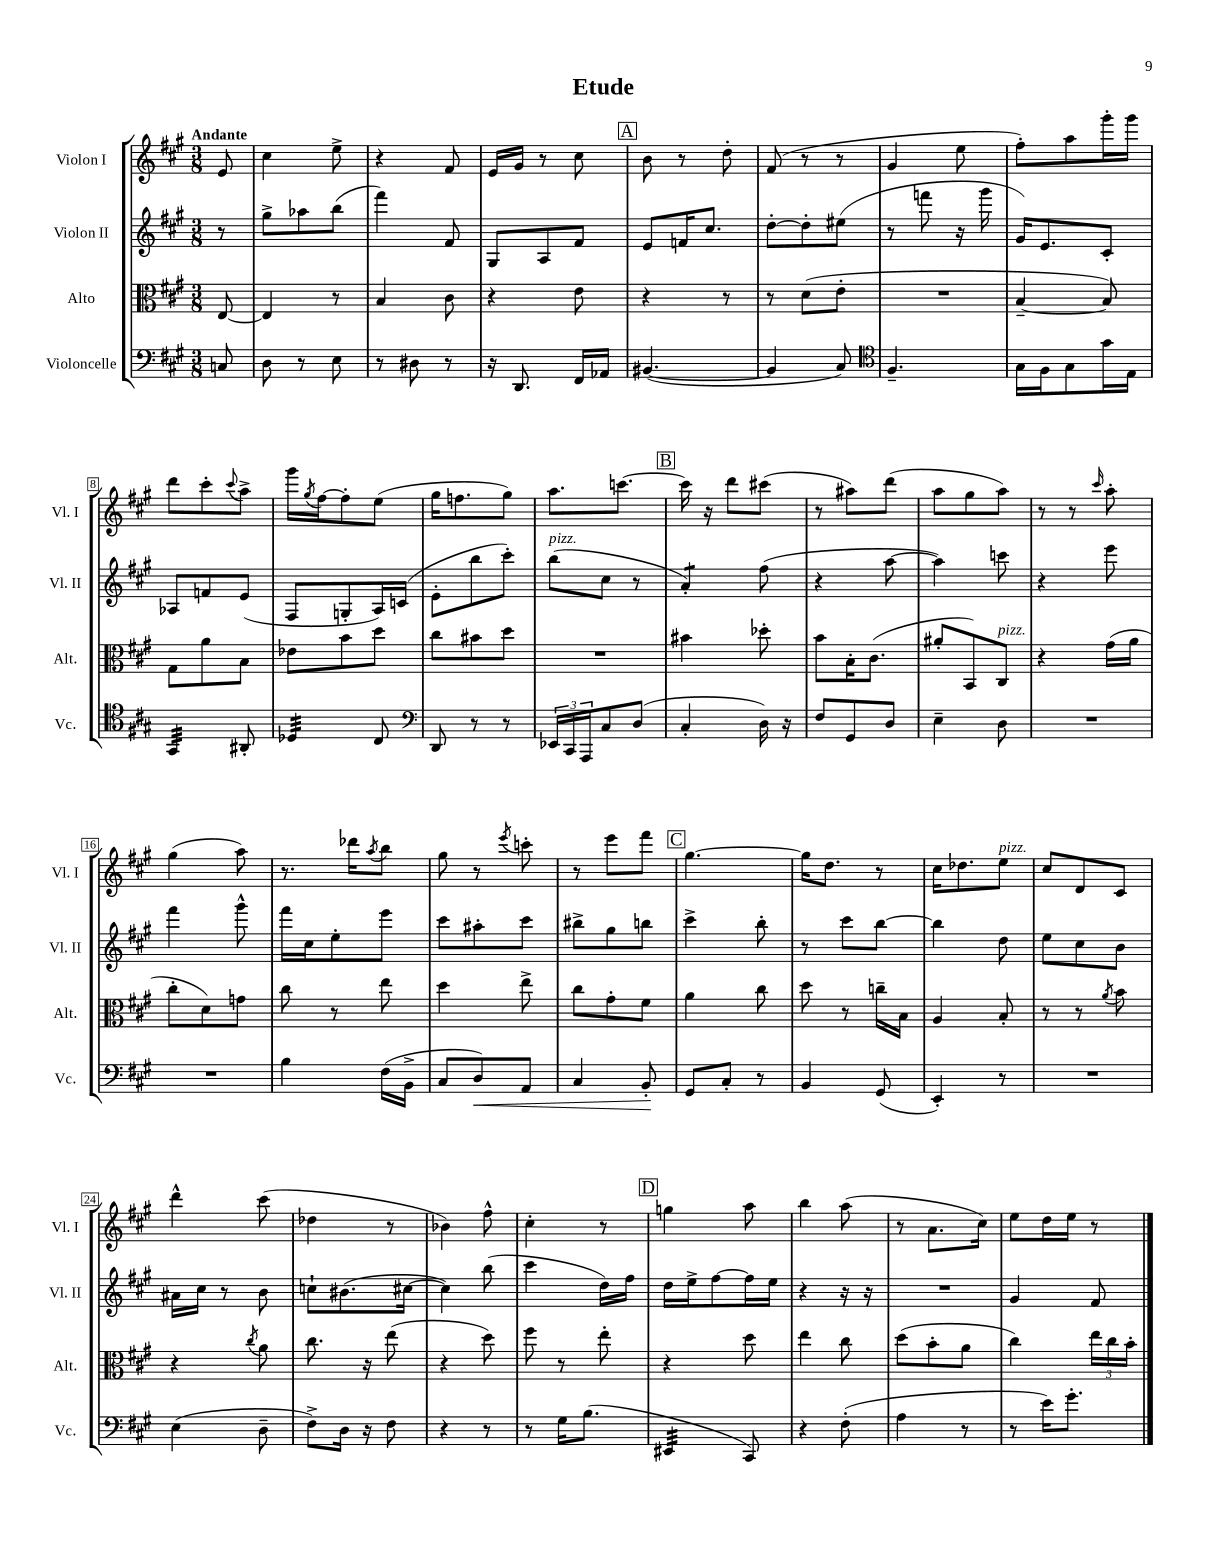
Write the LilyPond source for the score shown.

\header { title = "Etude" }
<<
\new StaffGroup <<
\new Staff = "s0" \with { instrumentName = "Violon I" shortInstrumentName = "Vl. I" } {
    \clef treble \key a \major \numericTimeSignature \time 3/8 \partial 8 \tempo "Andante"
    e'8 |
    cis''4 e''8-> |
    r4 fis'8 |
    e'16 gis'16 r8 cis''8 |
    \mark \markup { \box "A" } b'8 r8 d''8-. |
    fis'8( r8 r8 |
    gis'4 e''8 |
    fis''8-.) a''8 gis'''16-. gis'''16 |
    d'''8 cis'''8-. \appoggiatura { cis'''8 } a''8-> |
    gis'''16 \acciaccatura { gis''8 } fis''16~ fis''8-. e''8( |
    gis''16 f''8. gis''8) |
    a''8. c'''8.~ |
    \mark \markup { \box "B" } c'''16 r16 d'''8 cis'''8( |
    r8 ais''8) d'''8( |
    a''8 gis''8 a''8) |
    r8 r8 \grace { cis'''16 } a''8-. |
    gis''4( a''8) |
    r8. des'''16 \acciaccatura { a''8 } b''8 |
    gis''8 r8 \acciaccatura { e'''8 } c'''8-. |
    r8 e'''8 fis'''8 |
    \mark \markup { \box "C" } gis''4.~ |
    gis''16 d''8. r8 |
    cis''16 des''8. e''8^\markup { \italic "pizz." } |
    cis''8 d'8 cis'8 |
    d'''4-^ cis'''8( |
    des''4 r8 |
    bes'4) fis''8-^ |
    cis''4-. r8 |
    \mark \markup { \box "D" } g''4 a''8 |
    b''4 a''8( |
    r8 a'8. cis''16) |
    e''8 d''16 e''16 r8 \bar "|." |
}
\new Staff = "s1" \with { instrumentName = "Violon II" shortInstrumentName = "Vl. II" } {
    \clef treble \key a \major \numericTimeSignature \time 3/8 \partial 8
    r8 |
    gis''8-> aes''8 b''8( |
    fis'''4) fis'8 |
    gis8 a8 fis'8 |
    \mark \markup { \box "A" } e'8 f'16 cis''8. |
    d''8~-. d''8-. eis''8( |
    r8 f'''8 r16 gis'''16 |
    gis'16) e'8. cis'8-. |
    aes8 f'8 e'8( |
    fis8 g8-. a16) c'16( |
    e'8-. b''8 cis'''8-.) |
    b''8^\markup { \italic "pizz." }( cis''8 r8 |
    \mark \markup { \box "B" } a'4:8-.) fis''8( |
    r4 a''8~ |
    a''4) c'''8 |
    r4 e'''8 |
    fis'''4 gis'''8-^ |
    fis'''16 cis''16 e''8-. e'''8 |
    cis'''8 ais''8-. cis'''8 |
    bis''8-> gis''8 b''8 |
    \mark \markup { \box "C" } cis'''4-> b''8-. |
    r8 cis'''8 b''8~ |
    b''4 d''8 |
    e''8 cis''8 b'8 |
    ais'16 cis''16 r8 b'8 |
    c''8-! bis'8.( cis''16~ |
    cis''4) b''8( |
    cis'''4 d''16) fis''16 |
    \mark \markup { \box "D" } d''16 e''16-> fis''8~ fis''16 e''16 |
    r4 r16 r16 |
    R4. |
    gis'4 fis'8 \bar "|." |
}
\new Staff = "s2" \with { instrumentName = "Alto" shortInstrumentName = "Alt." } {
    \clef alto \key a \major \numericTimeSignature \time 3/8 \partial 8
    e8~ |
    e4 r8 |
    b4 cis'8 |
    r4 e'8 |
    \mark \markup { \box "A" } r4 r8 |
    r8 d'8( e'8-. |
    R4. |
    b4~-- b8) |
    gis8 a'8 b8 |
    ees'8 b'8 d''8 |
    cis''8 bis'8 d''8 |
    R4. |
    \mark \markup { \box "B" } bis'4 des''8-. |
    b'8 b16-. cis'8.( |
    ais'8-. b,8) cis8^\markup { \italic "pizz." } |
    r4 gis'16( a'16 |
    cis''8-. d'8) g'8 |
    cis''8 r8 e''8 |
    d''4 e''8-> |
    cis''8 gis'8-. fis'8 |
    \mark \markup { \box "C" } a'4 cis''8 |
    d''8 r8 c''16-- b16 |
    a4 b8-. |
    r8 r8 \acciaccatura { a'8 } b'8 |
    r4 \acciaccatura { cis''8 } a'8 |
    cis''8. r16 e''8( |
    r4 d''8) |
    fis''8 r8 e''8-. |
    \mark \markup { \box "D" } r4 d''8 |
    e''4 cis''8 |
    d''8( b'8-. a'8 |
    cis''4) \tuplet 3/2 { e''16 cis''16 b'16-. } \bar "|." |
}
\new Staff = "s3" \with { instrumentName = "Violoncelle" shortInstrumentName = "Vc." } {
    \clef bass \key a \major \numericTimeSignature \time 3/8 \partial 8
    c8 |
    d8 r8 e8 |
    r8 dis8 r8 |
    r16 d,8. fis,16 aes,16 |
    \mark \markup { \box "A" } bis,4.~( |
    bis,4 cis8) |
    \clef tenor fis4.-- |
    gis16 fis16 gis8 gis'16 e16 |
    gis,4:32 ais,8-. |
    des4:32 cis8 |
    \clef bass d,8 r8 r8 |
    \tuplet 3/2 { ees,16 cis,16 a,,16 } cis8 d8( |
    \mark \markup { \box "B" } cis4-. d16) r16 |
    fis8 gis,8 d8 |
    e4-- d8 |
    R4. |
    R4. |
    b4 fis16( b,16-> |
    cis8 d8\<) a,8 |
    cis4 b,8-.\! |
    \mark \markup { \box "C" } gis,8 cis8-. r8 |
    b,4 gis,8( |
    e,4-.) r8 |
    R4. |
    e4( d8-- |
    fis8->) d16 r16 fis8 |
    r4 r8 |
    r8 gis16 b8.( |
    \mark \markup { \box "D" } eis,4:32 cis,8) |
    r4 fis8-.( |
    a4 r8 |
    r8 e'16) gis'8.-. \bar "|." |
}
>>
>>
\layout { \context { \Score \override BarNumber.stencil = #(make-stencil-boxer 0.1 0.3 ly:text-interface::print) } }
